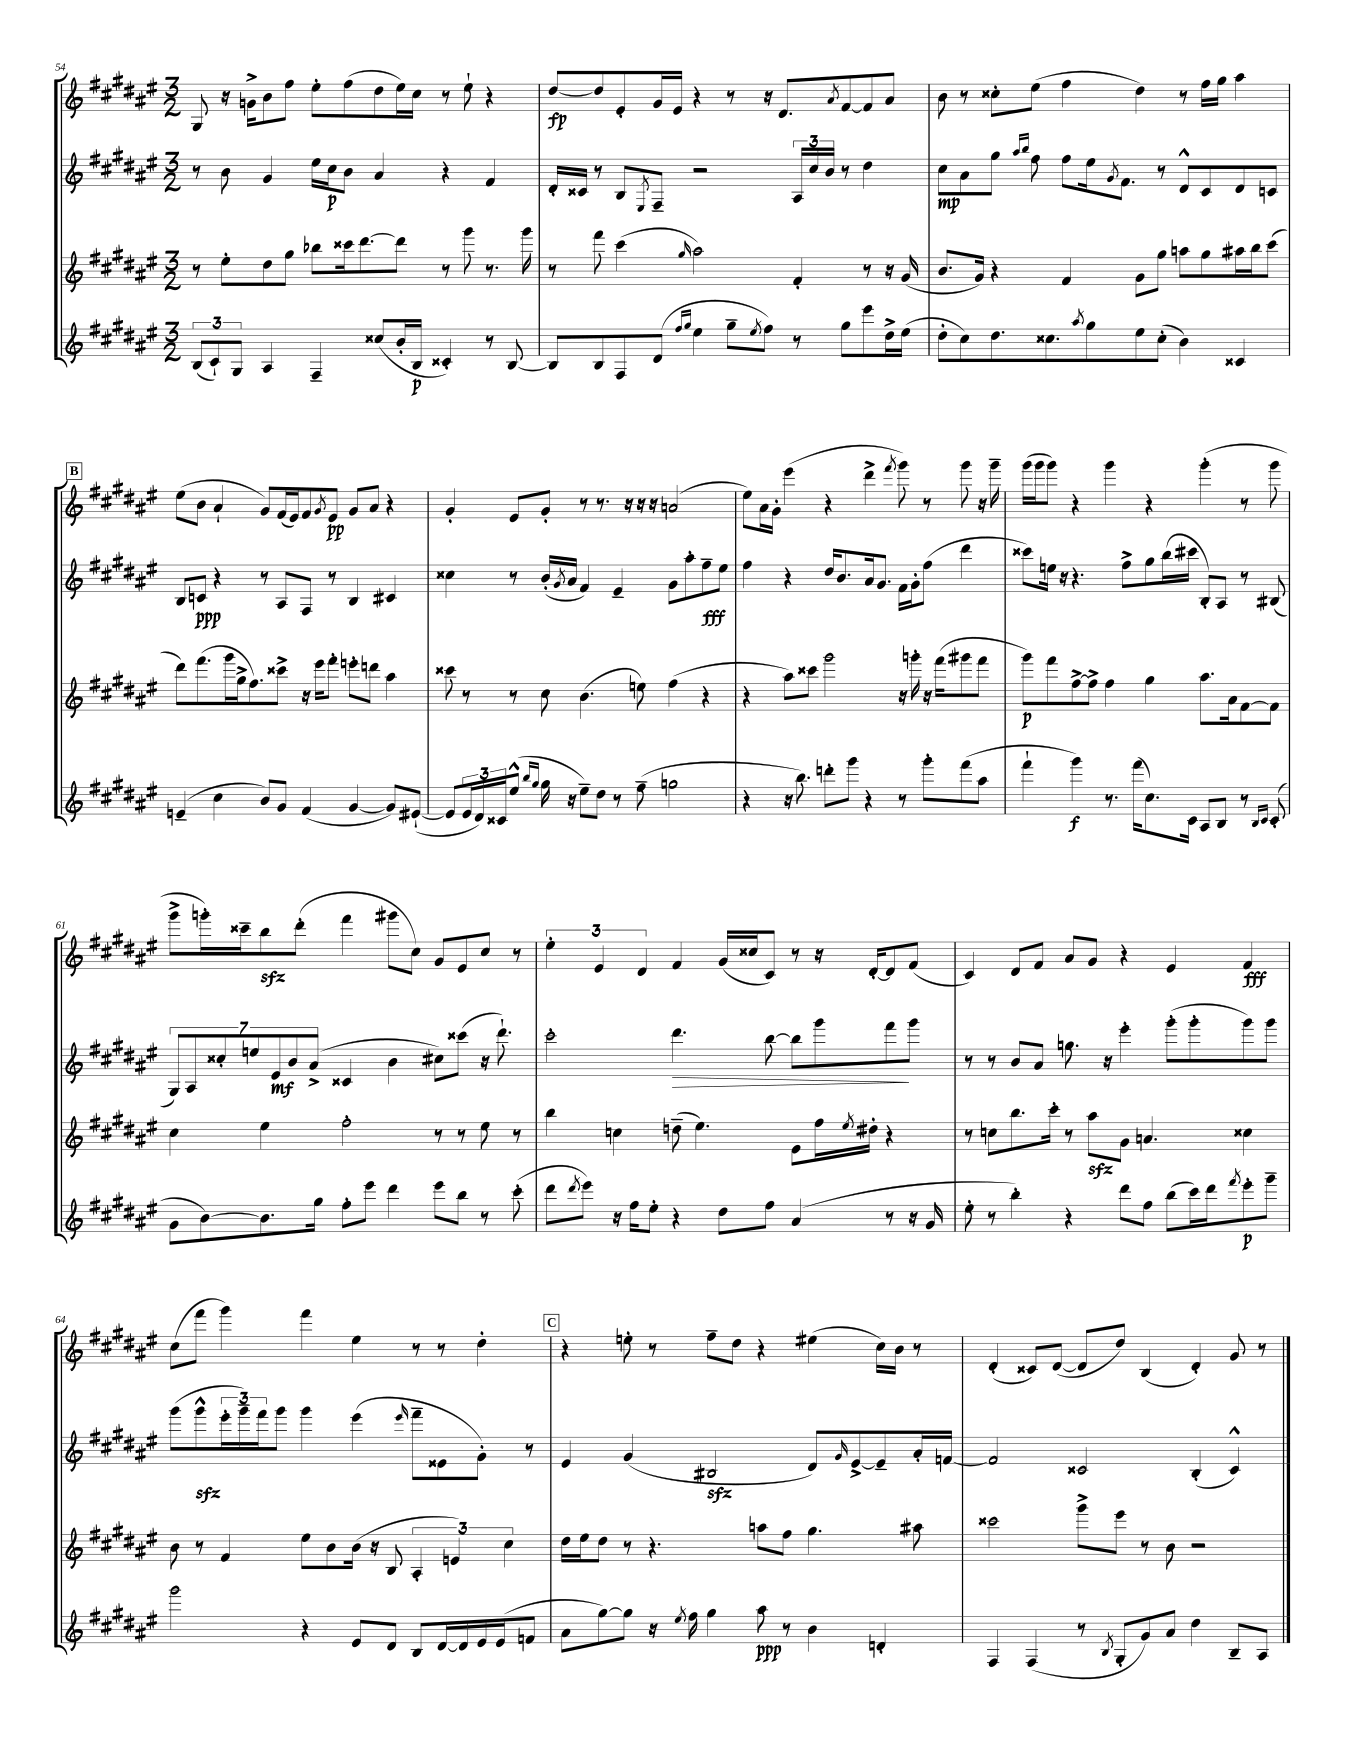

**kern	**dynam	**kern	**dynam	**kern	**dynam	**kern	**dynam
*part4	*part4	*part3	*part3	*part2	*part2	*part1	*part1
*staff4	*staff4	*staff3	*staff3	*staff2	*staff2	*staff1	*staff1
*clefG2	*	*clefG2	*	*clefG2	*	*clefG2	*
*k[f#c#g#d#a#e#]	*	*k[f#c#g#d#a#e#]	*	*k[f#c#g#d#a#e#]	*	*k[f#c#g#d#a#e#]	*
*M3/2	*	*M3/2	*	*M3/2	*	*M3/2	*
=54	=54	=54	=54	=54	=54	=54	=54
(12B/L	.	8r	.	8r	.	8G#/	.
12c#`/)	.	.	.	.	.	.	.
.	.	8ee#'\L	.	8b\	.	16r	.
12G#/J	.	.	.	.	.	.	.
.	.	.	.	.	.	16gn^\KL	.
4A#/	.	8dd#\	.	4g#/	.	8b\	.
.	.	8gg#\J	.	.	.	8ff#\J	.
4F#~/	.	8bb-X\L	.	16ee#\LL	.	8ee#'\L	.
.	.	.	.	16cc#\J	p	.	.
.	.	16ccc##X\k	.	8b\J	.	(8ff#\	.
.	.	[8.ddd#\	.	.	.	.	.
(8cc##X/L	.	.	.	4a#/	.	8dd#\	.
16b'/L	.	8ddd#\J]	.	.	.	16ee#\L)	.
16B/JJ	p	.	.	.	.	16cc#\JJ	.
4c##X'/)	.	8r	.	4r	.	8r	.
.	.	8ggg#\	.	.	.	8ee#`\	.
8r	.	8.r	.	4f#/	.	4r	.
[8B/	.	.	.	.	.	.	.
.	.	16ggg#\	.	.	.	.	.
=55	=55	=55	=55	=55	=55	=55	=55
8B/L]	.	8r	.	16d#'/LL	.	[8dd#/L	fp
.	.	.	.	16c##X/JJ	.	.	.
8B/	.	8fff#\	.	8r	.	8dd#/]	.
8F#/	.	(4ccc#\	.	8B/L	.	8e#'/	.
.	.	.	.	8qE#/	.	.	.
(8d#/J	.	.	.	8F#~/J	.	16g#/L	.
.	.	.	.	.	.	16e#/JJ	.
16qqff#/LL	.	.	.	.	.	.	.
16qqgg#/JJ	.	16qqgg#/	.	.	.	.	.
4ee#\	.	2aa#\)	.	2r	.	4r	.
8gg#~\L	.	.	.	.	.	8r	.
8qee#/	.	.	.	.	.	.	.
8ff#\J)	.	.	.	.	.	16r	.
.	.	.	.	.	.	8.d#/L	.
8r	.	4f#'/	.	24A#/LL	.	.	.
.	.	.	.	24cc#/	.	.	.
.	.	.	.	24b/JJ	.	.	.
.	.	.	.	.	.	8qa#/	.
8gg#\L	.	.	.	8r	.	[8f#/	.
8eee#\	.	8r	.	4dd#\	.	8f#/]	.
16dd#^\L	.	16r	.	.	.	8a#/J	.
(16ee#\JJ	.	(16g#/	.	.	.	.	.
=56	=56	=56	=56	=56	=56	=56	=56
8dd#'\L	.	8.b/L	.	8cc#\L	mp	8b\	.
8cc#\)	.	.	.	8a#\	.	8r	.
.	.	16g#/Jk)	.	.	.	.	.
8.dd#\	.	4r	.	8gg#\J	.	8cc##X'\L	.
.	.	.	.	16qqaa#/LL	.	.	.
.	.	.	.	16qqbb/JJ	.	.	.
.	.	.	.	8ff#\	.	(8ee#\J	.
8.cc##X\	.	.	.	.	.	.	.
.	.	4f#/	.	8ff#\L	.	4ff#\	.
8qaa#/	.	.	.	.	.	.	.
8gg#\	.	.	.	16ee#\k	.	.	.
.	.	.	.	8qg#/	.	.	.
.	.	.	.	8.f#\J	.	.	.
8ee#\	.	8g#\L	.	.	.	4dd#\)	.
(8cc##'\J	.	8gg#\J	.	8r	.	.	.
4b\)	.	8aan\L	.	8d#^^/L	.	8r	.
.	.	8gg#\	.	8c#/	.	16ff#\LL	.
.	.	.	.	.	.	16gg#\JJ	.
4c##X/	.	16aa#X\L	.	8d#/	.	4aa#\	.
.	.	16bb\J	.	.	.	.	.
.	.	(8ccc#\J	.	8cn/J	.	.	.
!!LO:LB:g=z
!!LO:REH:place=s1:t=B
=57	=57	=57	=57	=57	=57	=57	=57
(4en~/	.	8ddd#\L)	.	8B/L	.	(8ee#\L	.
.	.	(8.fff#\	.	8cn/J	ppp	8b\J	.
4cc#\	.	.	.	4r	.	4a#`/	.
.	.	16ggg#\L	.	.	.	.	.
.	.	16gg#^\J	.	.	.	.	.
.	.	8.ff#\)	.	.	.	.	.
8b/L)	.	.	.	8r	.	8g#/L)	.
8g#/J	.	8ccc##X^\J	.	8A#/L	.	(16f#/L	.
.	.	.	.	.	.	16e#/J)	.
(4f#/	.	16r	.	8F#/J	.	8f#/	.
.	.	16eee#\KL	.	.	.	.	.
.	.	.	.	.	.	8qg#/	.
.	.	8fff#'\J	.	8r	.	8e#/J	pp
[4g#/	.	8eeen'\L	.	4B/	.	8g#/L	.
.	.	8dddn\J	.	.	.	8a#/J	.
8g#/L])	.	4aa#\	.	4c#X/	.	4r	.
([8e#X`/J	.	.	.	.	.	.	.
=58	=58	=58	=58	=58	=58	=58	=58
8e#/L]	.	8ccc##X\	.	4cc##X\	.	4g#'/	.
24e#/L	.	8r	.	.	.	.	.
24d#/)	.	.	.	.	.	.	.
24c##X/J	.	.	.	.	.	.	.
(8ee#^^/J	.	8r	.	8r	.	8e#/L	.
16qqbb/LL	.	.	.	.	.	.	.
16qqgg#/JJ	.	.	.	.	.	.	.
16gg#\	.	8cc#\	.	(16b'/LL	.	8g#'/J	.
.	.	.	.	8qg#/	.	.	.
16r	.	.	.	16a#/JJ	.	.	.
8ee#~\L)	.	(4.b\	.	4f#/)	.	8r	.
8dd#\J	.	.	.	.	.	8.r	.
8r	.	.	.	4e#~/	.	.	.
.	.	.	.	.	.	16r	.
(8ff#~\	.	8een\)	.	.	.	16r	.
.	.	.	.	.	.	16r	.
2ggn\	.	(4ff#\	.	8g#\L	.	(2an/	.
.	.	.	.	8aa#'\	.	.	.
.	.	4r	.	8ff#~\	fff	.	.
.	.	.	.	8ee#\J	.	.	.
=59	=59	=59	=59	=59	=59	=59	=59
4r	.	4r	.	4ff#\	.	8ee#\L)	.
.	.	.	.	.	.	16a#\L	.
.	.	.	.	.	.	16g#'\JJ	.
16r	.	8aa#\L)	.	4r	.	(4eee#\	.
8.bb\)	.	.	.	.	.	.	.
.	.	8ccc##X\J	.	.	.	.	.
8dddn'\L	.	2ggg#\	.	16dd#/KL	.	4r	.
.	.	.	.	8.b/	.	.	.
8ggg#\J	.	.	.	.	.	.	.
4r	.	.	.	16a#/k	.	4ddd#^\	.
.	.	.	.	8.g#/J	.	.	.
.	.	.	.	.	.	8qfff#/	.
8r	.	16r	.	16f#\LL	.	8ggg#\)	.
.	.	16gggn'\	.	16g#'\J	.	.	.
8ggg#'\L	.	16r	.	(8ff#\J	.	8r	.
.	.	(16fff#\KL	.	.	.	.	.
(8fff#\	.	8ggg#X\	.	4ddd#\	.	8ggg#\	.
8aa#\J	.	8fff#\J	.	.	.	16r	.
.	.	.	.	.	.	16ggg#~\	.
=60	=60	=60	=60	=60	=60	=60	=60
4fff#`\	.	8ggg#\L)	p	8ccc##X\L)	.	(16ggg#\LL	.
.	.	.	.	.	.	16ggg#\J	.
.	.	8fff#\	.	16een\Jk	.	8ggg#\J)	.
.	.	.	.	16r	.	.	.
4ggg#\)	f	[8ff#^\	.	4.r	.	4r	.
.	.	8ff#^\J]	.	.	.	.	.
8.r	.	4ff#\	.	.	.	4ggg#\	.
.	.	.	.	8ff#^\L	.	.	.
(16fff#\KL	.	.	.	.	.	.	.
8.cc#\)	.	4gg#\	.	8gg#\	.	4r	.
.	.	.	.	(16bb\L	.	.	.
16c#\Jk	.	.	.	16ccc#X\JJ	.	.	.
8A#/L	.	8.aa#\L	.	8B'/L)	.	(4ggg#'\	.
8B/J	.	.	.	8A#/J	.	.	.
.	.	16a#\k	.	.	.	.	.
8r	.	[8f#\	.	8r	.	8r	.
16qqB/LL	.	.	.	.	.	.	.
16qqc#/JJ	.	.	.	.	.	.	.
(8c#'/	.	8f#\J]	.	(8B#X/	.	8ggg#\	.
!!LO:LB:g=z
=61	=61	=61	=61	=61	=61	=61	=61
8g#\L	.	4cc#\	.	14G#/L)	.	8ggg#^\L	.
.	.	.	.	14A#/	.	.	.
[8b\)	.	.	.	.	.	16gggn'\L)	.
.	.	.	.	14cc##X'/	.	.	.
.	.	.	.	.	.	16ccc##X~\J	.
.	.	.	.	14een/	.	.	.
8.b\]	.	4ee#\	.	.	.	8bbzz\	.
.	.	.	.	14e#/	mf	.	.
.	.	.	.	14b/	.	.	.
.	.	.	.	.	.	(8ddd#'\J	.
.	.	.	.	(14a#^/J	.	.	.
16gg#\Jk	.	.	.	.	.	.	.
8ff#'\L	.	2ff#'\	.	4c##X/	.	4fff#\	.
8eee#\J	.	.	.	.	.	.	.
4ddd#\	.	.	.	4b\	.	8ggg#X\L	.
.	.	.	.	.	.	8cc#\J)	.
8eee#\L	.	8r	.	8cc#X\L)	.	8g#/L	.
8bb\J	.	8r	.	(8ccc##X\J	.	8e#/	.
8r	.	8ee#\	.	16r	.	8cc#/J	.
.	.	.	.	8.ddd#`\)	.	.	.
(8ccc#'\	.	8r	.	.	.	8r	.
=62	=62	=62	=62	=62	=62	=62	=62
8ddd#\L	.	4bb\	.	2ccc#'\	.	6ee#'\	.
8qddd#/	.	.	.	.	.	.	.
8eee#\J)	.	.	.	.	.	.	.
.	.	.	.	.	.	6e#/	.
16r	.	4ccn\	.	.	.	.	.
16ff#\KL	.	.	.	.	.	.	.
.	.	.	.	.	.	6d#/	.
8ee#'\J	.	.	.	.	.	.	.
!	!	!	!	!	!LO:HP:b	!	!
4r	.	(8ddn~\	.	4.ddd#\	>	4f#/	.
.	.	4.ee#\)	.	.	.	.	.
8dd#\L	.	.	.	.	.	(16g#/LL	.
.	.	.	.	.	.	16cc##X/J	.
8ff#\J	.	.	.	[8bb\	.	8c#/J)	.
(4a#/	.	8e#\L	.	8bb\L]	.	8r	.
.	.	16ff#\L	.	8ggg#\	.	16r	.
.	.	8qee#/	.	.	.	.	.
.	.	16dd#X'\JJ	.	.	.	[16d#'/KL	.
8r	.	4r	.	8fff#\	.	8d#/]	.
16r	.	.	.	8ggg#\J	]	(8f#/J	.
16g#/	.	.	.	.	.	.	.
=63	=63	=63	=63	=63	=63	=63	=63
8ee#'\	.	8r	.	8r	.	4c#/)	.
8r	.	8ccn\L	.	8r	.	.	.
4bb'\)	.	8.bb\	.	8b/L	.	8d#/L	.
.	.	.	.	8a#/J	.	8f#/J	.
.	.	16ccc#'\Jk	.	.	.	.	.
4r	.	8r	.	8.ggn\	.	8a#/L	.
.	.	8aa#zz\L	.	.	.	8g#/J	.
.	.	.	.	16r	.	.	.
8ddd#\L	.	8g#\J	.	4eee#'\	.	4r	.
8ff#\J	.	4.an/	.	.	.	.	.
(8bb\L	.	.	.	(8ggg#'\L	.	4e#/	.
16ccc#\L)	.	.	.	8ggg#'\	.	.	.
16ddd#\J	.	.	.	.	.	.	.
8qfff#/	.	.	.	.	.	.	.
8eee#'\	p	4cc##X\	.	8ggg#\)	.	4f#/	fff
8ggg#~\J	.	.	.	8ggg#\J	.	.	.
!!LO:LB:g=z
=64	=64	=64	=64	=64	=64	=64	=64
2ggg#\	.	8b\	.	(8ggg#\L	.	(8cc#\L	.
.	.	8r	.	8ggg#zz^^\	.	8fff#\J	.
.	.	4f#/	.	24eee#'\L	.	4ggg#\)	.
.	.	.	.	24ggg#~\)	.	.	.
.	.	.	.	24fff#\J	.	.	.
.	.	.	.	8ggg#\J	.	.	.
4r	.	8ee#\L	.	4ggg#\	.	4fff#\	.
.	.	8b\	.	.	.	.	.
8e#/L	.	(16b\Jk	.	(4eee#\	.	4ee#\	.
.	.	16r	.	.	.	.	.
8d#/J	.	8B/	.	.	.	.	.
.	.	.	.	16qqeee#/	.	.	.
8B/L	.	6A#'/	.	8fff#~\L	.	8r	.
[16d#/L	.	.	.	8e##X\	.	8r	.
.	.	6en/)	.	.	.	.	.
16d#/]	.	.	.	.	.	.	.
16e#/	.	.	.	8g#'\J)	.	4dd#'\	.
(16e#/J	.	.	.	.	.	.	.
.	.	6cc#\	.	.	.	.	.
8fn/J	.	.	.	8r	.	.	.
!!LO:REH:place=s1:t=C
=65	=65	=65	=65	=65	=65	=65	=65
8a#\L	.	16dd#\LL	.	4e#/	.	4r	.
.	.	16ee#\J	.	.	.	.	.
[8gg#\)	.	8dd#\J	.	.	.	.	.
8gg#\J]	.	8r	.	(4g#/	.	8een'\	.
16r	.	4.r	.	.	.	8r	.
8qee#/	.	.	.	.	.	.	.
16ff#\	.	.	.	.	.	.	.
4gg#\	.	.	.	2B#Xzz/	.	8ff#~\L	.
.	.	.	.	.	.	8dd#\J	.
8aa#\	ppp	8aan\L	.	.	.	4r	.
8r	.	8ff#\J	.	.	.	.	.
4b\	.	4.gg#\	.	8d#/L)	.	(4ee#X\	.
.	.	.	.	16qqg#/	.	.	.
.	.	.	.	[8e#^/	.	.	.
4dn'/	.	.	.	8e#~/]	.	16cc#\LL)	.
.	.	.	.	.	.	16b\JJ	.
.	.	8aa#X\	.	16a#'/L	.	8r	.
.	.	.	.	[16fn/JJ	.	.	.
=66	=66	=66	=66	=66	=66	=66	=66
4F#/	.	2ccc##X\	.	2f/]	.	(4d#'/	.
(4F#/	.	.	.	.	.	8c##X/L)	.
.	.	.	.	.	.	([8d#/J	.
8r	.	8ggg#^\L	.	2c##X/	.	8d#/L]	.
8qB/	.	.	.	.	.	.	.
8G#'/L	.	8eee#\J	.	.	.	8dd#/J)	.
8g#/)	.	8r	.	.	.	(4B/	.
8a#/J	.	8b\	.	.	.	.	.
4dd#\	.	2r	.	(4B'/	.	4d#'/)	.
8B~/L	.	.	.	4c##^^/)	.	8g#/	.
8A#/J	.	.	.	.	.	8r	.
==	==	==	==	==	==	==	==
*-	*-	*-	*-	*-	*-	*-	*-
